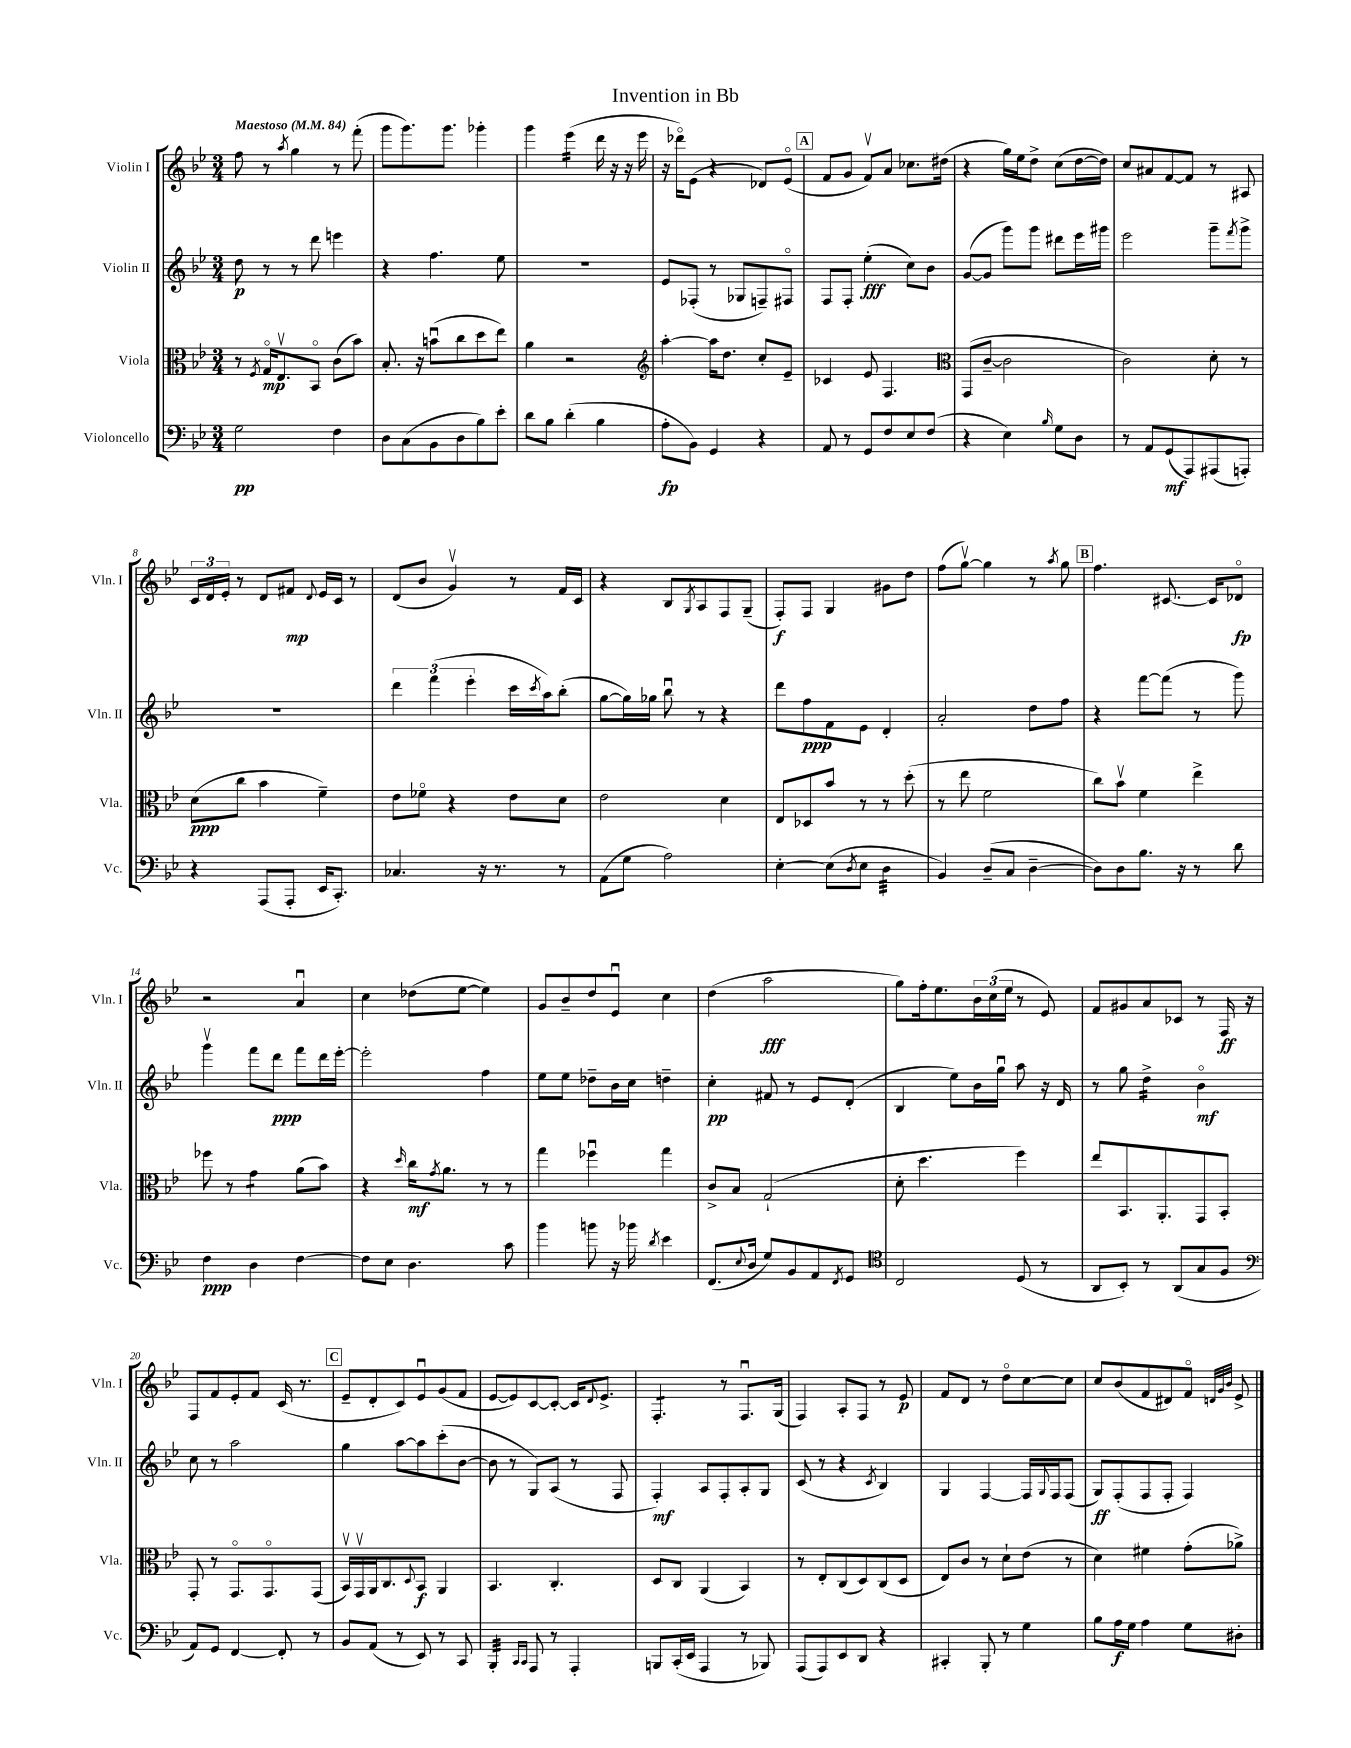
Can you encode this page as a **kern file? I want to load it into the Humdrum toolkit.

**kern	**kern	**kern	**kern
*staff4	*staff3	*staff2	*staff1
*clefF4	*clefC3	*clefG2	*clefG2
*k[b-e-]	*k[b-e-]	*k[b-e-]	*k[b-e-]
*M3/4	*M3/4	*M3/4	*M3/4
*MM84	*MM84	*MM84	*MM84
2G\	8r	8dd\	8ff\
.	8qF/	.	.
.	16Go/LK	8r	8r
.	8.E-v/	.	.
.	.	.	8qaa/
.	.	8r	4gg\
.	8BB-o/J	8ddd\	.
4F\	(8c\L	4eee\	8r
.	8b-\J)	.	(8fff'\
=	=	=	=
8D\L	8.B-'/	4r	8ggg\L
(8C\	.	.	8.ggg\)
.	16r	.	.
8BB-\	(8bu\L	4.ff\	.
.	.	.	8.ggg\J
8D\	8cc\	.	.
8B-\)	8dd\	.	4ggg-'\
8e-'\J	8ee-\J)	8ee-\	.
=	=	=	=
8d\L	4a\	2.r	4ggg\
8B-\J	.	.	.
(4d'\	2r	.	(4eee-\
4B-\	.	.	16ddd\
.	.	.	16r
.	.	.	16r
.	.	.	16eee-\
=	=	=	=
*	*clefG2	*	*
8A'\L	[4aa'\	8e-/L	16r
.	.	.	16ddd-o\LK)
8BB-\J)	.	(8F-'/J	(8e-\J
4GG/	16aa\]LK	8r	4r
.	8.dd\J	.	.
.	.	8G-/L	.
4r	8cc'/L	8F~/)	8d-/L)
.	8e-~/J	8F#o/J	(8e-o/J
=	=	=	=
8AA/	4c-/	8F/L	8f/L
8r	.	8F'/J	8g/J
8GG/L	8e-/	(4ee-'\	8fv/L)
8F/	4.F/	.	8a/J
8E-/	.	8cc\L)	8.cc-\L
(8F/J	.	8b-\J	.
.	.	.	(16dd#\Jk
=	=	=	=
*	*clefC3	*	*
4r	(8GG/L	([8g/L	4r
.	[8c~/J	8g/]J	.
4E-\)	2c\]	8ggg\L)	16gg\LL)
.	.	.	16ee-\J
.	.	8ggg\J	8dd^\J
16qqB-/	.	.	.
8G\L	.	8ddd#\L	(8cc\L
8D\J	.	16eee-\L	[16dd\L
.	.	16ggg#\JJ	16dd\]JJ)
=	=	=	=
8r	2c\)	2eee-\	8cc/L
8AA/L	.	.	8a#/
(8GG/	.	.	[8f/
8AAA/)	.	.	8f/]J
(8AAA#/	8d'\	8ggg~\L	8r
.	.	8qfff/	.
8AAA'/J)	8r	8ggg^\J	8A#/
=	=	=	=
4r	(8d\L	2.r	24c/LL
.	.	.	24d/
.	.	.	24e-'/JJ
.	8cc\J	.	8r
(8AAA/L	4b-\	.	8d/L
8AAA'/J	.	.	8f#/J
.	.	.	8qqd/
16EE-/LK	4f~\)	.	16e-/LL
8.CC'/J)	.	.	16c/JJ
.	.	.	8r
=	=	=	=
4.C-/	8e-\L	6ddd\	(8d/L
.	8f-o\J	.	8b-/J
.	.	(6fff\	.
.	4r	.	4gv/)
.	.	6eee-'\	.
16r	.	.	.
8.r	.	.	.
.	8e-\L	16ccc\LL	8r
.	.	8qccc/	.
.	.	16aa\J)	.
8r	8d\J	(8bb-'\J	16f/LL
.	.	.	16c/JJ
=	=	=	=
(8AA\L	2e-\	[8gg\L	4r
8G\J	.	16gg\]L)	.
.	.	16gg-\JJ	.
2A\)	.	8bb-u\	8B-/L
.	.	.	8qG/
.	.	8r	8A/
.	4d\	4r	8F/
.	.	.	(8G~/J
=	=	=	=
[4E-'\	8E-/L	8ddd\L	8F'/L)
.	8D-/	8ff\	8F/J
(8E-\]L	8b-/J	8f\	4G/
8qD/	.	.	.
8E-\J	8r	8e-\J	.
4D\	8r	4d'/	8g#\L
.	(8dd'\	.	8dd\J
=	=	=	=
4BB-/)	8r	2a'/	(8ff\L
.	8ee-\	.	[8ggv\J)
(8D~/L	2f\	.	4gg\]
8C/J	.	.	.
[4D~\	.	8dd\L	8r
.	.	.	8qaa/
.	.	8ff\J	8gg\
=	=	=	=
8D\]L)	8cc\L)	4r	4.ff\
8D\	8b-v\J	.	.
8.B-\J	4f\	[8fff\L	.
.	.	(8fff\]J	[8.c#/
16r	.	.	.
8r	4ee-^\	8r	.
.	.	.	16c#/]LK
8d\	.	8ggg\)	8d-o/J
=	=	=	=
4F\	8ff-\	4gggv\	2r
.	8r	.	.
4D\	4g\	8fff\L	.
.	.	8ddd\J	.
[4F\	(8a\L	8fff\L	4au/
.	8b-\J)	16ddd\L	.
.	.	[16eee-'\JJ	.
=	=	=	=
8F\]L	4r	2eee-'\]	4cc\
8E-\J	.	.	.
.	16qqdd/	.	.
4.D\	16cc\LK	.	(8dd-\L
.	8qg/	.	.
.	8.a\J	.	.
.	.	.	[8ee-\J
.	8r	4ff\	4ee-\])
8c\	8r	.	.
=	=	=	=
4b-\	4gg\	8ee-\L	8g/L
.	.	8ee-\J	8b-~/
8b\	4ff-u\	8dd-~\L	8dd/
16r	.	16b-\L	8e-u/J
16b-\	.	16cc\JJ	.
8qd/	.	.	.
4e-\	4gg\	4dd~\	4cc\
=	=	=	=
(8.FF/L	8c^/L	4cc'\	(4dd\
.	8B-/J	.	.
8qqE-/	.	.	.
16D/Jk	.	.	.
8G/L)	(2G`/	8f#/	2aa\
8BB-/	.	8r	.
8AA/	.	8e-/L	.
8qFF/	.	.	.
8GG/J	.	(8d'/J	.
=	=	=	=
*clefC4	*	*	*
2C/	8d'\	4B-/	8gg\L)
.	4.dd\	.	16ff'\k
.	.	.	8.ee-\
.	.	8ee-\L)	.
.	.	16b-\L	24b-\L
.	.	.	(24cc\
.	.	16ggu\JJ	.
.	.	.	24ee-\JJ
(8D/	4ff\)	8aa\	8r
8r	.	16r	8e-/)
.	.	16d/	.
=	=	=	=
8AA/L	8ee-/L	8r	8f/L
8BB-'/J)	8.BB-/	8gg\	8g#/
8r	.	4dd^\	8a/
.	8.AA'/	.	.
(8AA/L	.	.	8c-/J
8G/	8GG/	4b-o\	8r
8F/J	8BB-'/J	.	16F/
.	.	.	16r
=	=	=	=
*clefF4	*	*	*
8AA/L)	8GG'/	8cc\	8F/L
8GG/J	8r	8r	8f/
[4FF/	8.GGo/L	2aa\	8e-'/
.	.	.	8f/J
.	8.GGo/	.	.
8FF'/]	.	.	(16c/
.	.	.	8.r
8r	(8GG/J	.	.
=	=	=	=
8BB-/L	16BB-v/LL)	4gg\	8e-~/L
.	16GGv/	.	.
(8AA/J	16AA/J	.	8d'/
.	8.C/	.	.
8r	.	[8aa\L	8c/)
.	8qqD/	.	.
8EE-/)	8BB-/J	8aa\]	8e-u/
8r	4AA/	(8ccc'\	(8g/
8CC/	.	[8b-\J	8f/J
=	=	=	=
4BBB-'/	4.BB-/	8b-\]	[8e-/L
.	.	8r	8e-/])
16qqCC/LL	.	.	.
16qqCC/JJ	.	.	.
8AAA/	.	8G/L)	[8c/
8r	4.C'/	(8A/J	8c'/_J
4AAA'/	.	8r	16c/]LK
.	.	.	8qqd/
.	.	.	8.e-^/J
.	.	8F/	.
=	=	=	=
8BBB/L	8D/L	4F'/)	4.F'/
(16CC'/L	8C/J	.	.
16EE-/JJ	.	.	.
4AAA/	(4AA/	8A/L	.
.	.	8F'/	8r
8r	4BB-/)	8A'/	8.Fu/L
8BBB-/)	.	8G/J	.
.	.	.	(16G/Jk
=	=	=	=
(8AAA/L	8r	(8c/	4F/)
8AAA/)	8E-'/L	8r	.
8EE-/	(8C/	4r	8A'/L
8DD/J	8D/)	.	8F/J
.	.	8qc/	.
4r	(8C/	4B-/)	8r
.	8D/J	.	8e-/
=	=	=	=
4CC#'/	8E-/L)	4G/	8f/L
.	8c/J	.	8d/J
8BBB-'/	8r	[4F/	8r
8r	8d`\L	.	8ddo\L
4G\	(8e-\J	16F/]LL	[8cc\
.	.	8qqG/	.
.	.	16F/J	.
.	8r	(8F/J	8cc\]J
=	=	=	=
8B-\L	4d\)	8G/L)	8cc/L
16A\L	.	(8F'/	(8b-/
16G\JJ	.	.	.
4A\	4f#\	8F/	8f/
.	.	8F'/J	8d#/)
8G\L	(8g'\L	4F/)	8fo/J
.	.	.	32qqd/LLL
.	.	.	32qqg/
.	.	.	32qqb-/JJJ
8D#'\J	8a-^\J)	.	8e-^/
==	==	==	==
*-	*-	*-	*-
